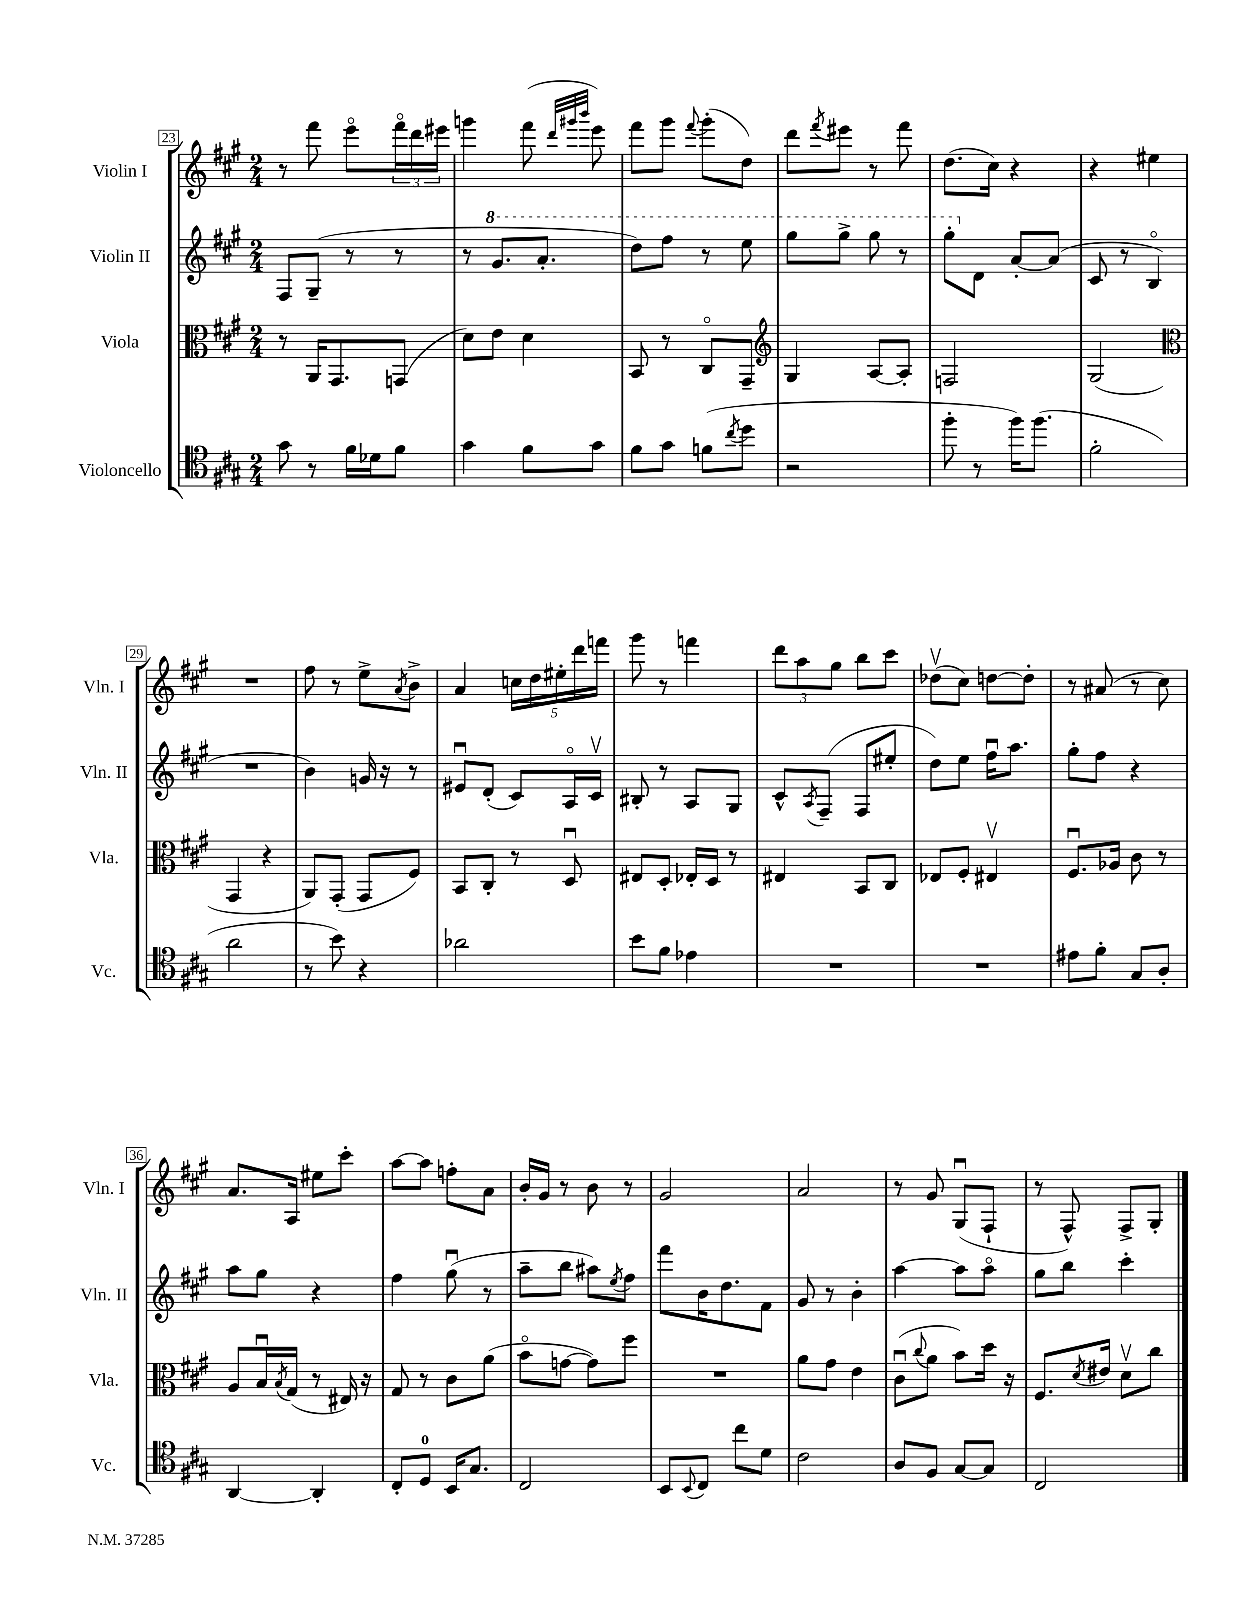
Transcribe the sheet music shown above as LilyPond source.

<<
\new StaffGroup <<
\new Staff = "s0" \with { instrumentName = "Violin I" shortInstrumentName = "Vln. I" } {
    \clef treble \key a \major \numericTimeSignature \time 2/4
    r8 fis'''8 e'''8\flageolet \tuplet 3/2 { fis'''16\flageolet d'''16 eis'''16 } |
    g'''4 fis'''8( \grace { d'''32 gis'''32 b'''32 } e'''8) |
    fis'''8 gis'''8 \appoggiatura { fis'''8 } gis'''8-.( d''8) |
    d'''8 \acciaccatura { fis'''8 } eis'''8 r8 fis'''8 |
    d''8.( cis''16) r4 |
    r4 eis''4 |
    R2 |
    fis''8 r8 e''8-> \acciaccatura { a'8 } b'8-> |
    a'4 \tuplet 5/4 { c''16 d''16 eis''16-. d'''16 f'''16 } |
    gis'''8 r8 f'''4 |
    \tuplet 3/2 { d'''8 a''8 gis''8 } b''8 cis'''8 |
    des''8\upbow( cis''8) d''8~ d''8-. |
    r8 ais'8( r8 cis''8) |
    a'8. a16 eis''8 cis'''8-. |
    a''8~ a''8 f''8-. a'8 |
    b'16-. gis'16 r8 b'8 r8 |
    gis'2 |
    a'2 |
    r8 gis'8 gis8\downbow( fis8-! |
    r8 fis8-^) fis8-> gis8-. \bar "|." |
}
\new Staff = "s1" \with { instrumentName = "Violin II" shortInstrumentName = "Vln. II" } {
    \clef treble \key a \major \numericTimeSignature \time 2/4
    fis8 gis8--( r8 r8 |
    r8 \ottava #1 gis''8. a''8.-. |
    d'''8) fis'''8 r8 e'''8 |
    gis'''8 gis'''8-> gis'''8 r8 |
    gis'''8-. \ottava #0 d'8 a'8~-. a'8( |
    cis'8 r8 b4\flageolet |
    R2 |
    b'4) g'16 r16 r8 |
    eis'8\downbow d'8-.( cis'8) a16\flageolet cis'16\upbow |
    bis8-. r8 a8 gis8 |
    cis'8-^ \acciaccatura { a8 } fis8--( fis8 eis''8-. |
    d''8) e''8 fis''16\downbow a''8. |
    gis''8-. fis''8 r4 |
    a''8 gis''8 r4 |
    fis''4 gis''8\downbow( r8 |
    a''8-- b''8 ais''8) \acciaccatura { e''8 } fis''8 |
    fis'''8 b'16 d''8. fis'8 |
    gis'8 r8 b'4-. |
    a''4~ a''8 a''8\flageolet |
    gis''8 b''8 cis'''4-. \bar "|." |
}
\new Staff = "s2" \with { instrumentName = "Viola" shortInstrumentName = "Vla." } {
    \clef alto \key a \major \numericTimeSignature \time 2/4
    r8 a,16 gis,8. g,8( |
    d'8) e'8 d'4 |
    b,8 r8 cis8\flageolet gis,8-- |
    \clef treble gis4 a8~ a8-. |
    f2 |
    gis2( |
    \clef alto gis,4 r4 |
    a,8) gis,8-.( gis,8 fis8) |
    b,8 cis8-. r8 d8\downbow |
    eis8 d8-. ees16-. d16 r8 |
    eis4 b,8 cis8 |
    ees8 fis8-. eis4\upbow |
    fis8.\downbow aes16 cis'8 r8 |
    a8 b16\downbow \acciaccatura { b8 } gis16( r8 eis16) r16 |
    gis8 r8 cis'8 a'8( |
    b'8\flageolet g'8~ g'8) fis''8 |
    R2 |
    a'8 gis'8 e'4 |
    cis'8\downbow( \appoggiatura { cis''8 } a'8 b'8) d''16 r16 |
    fis8. \acciaccatura { d'8 } eis'16 d'8\upbow cis''8 \bar "|." |
}
\new Staff = "s3" \with { instrumentName = "Violoncello" shortInstrumentName = "Vc." } {
    \clef tenor \key a \major \numericTimeSignature \time 2/4
    gis'8 r8 fis'16 des'16 fis'8 |
    gis'4 fis'8 gis'8 |
    fis'8 gis'8 f'8( \acciaccatura { cis''8 } d''8 |
    r2 |
    fis''8-. r8 fis''16) fis''8.( |
    fis'2-. |
    a'2 |
    r8 b'8) r4 |
    aes'2 |
    b'8 fis'8 ees'4 |
    R2 |
    R2 |
    eis'8 fis'8-. gis8 a8-. |
    a,4~ a,4-. |
    cis8-. d8-0 b,16 gis8. |
    cis2 |
    b,8 \appoggiatura { b,8 } cis8 cis''8 d'8 |
    cis'2 |
    a8 fis8 gis8~ gis8 |
    cis2 \bar "|." |
}
>>
>>
\layout { \context { \Score currentBarNumber = #23 \override BarNumber.stencil = #(make-stencil-boxer 0.1 0.3 ly:text-interface::print) } }
